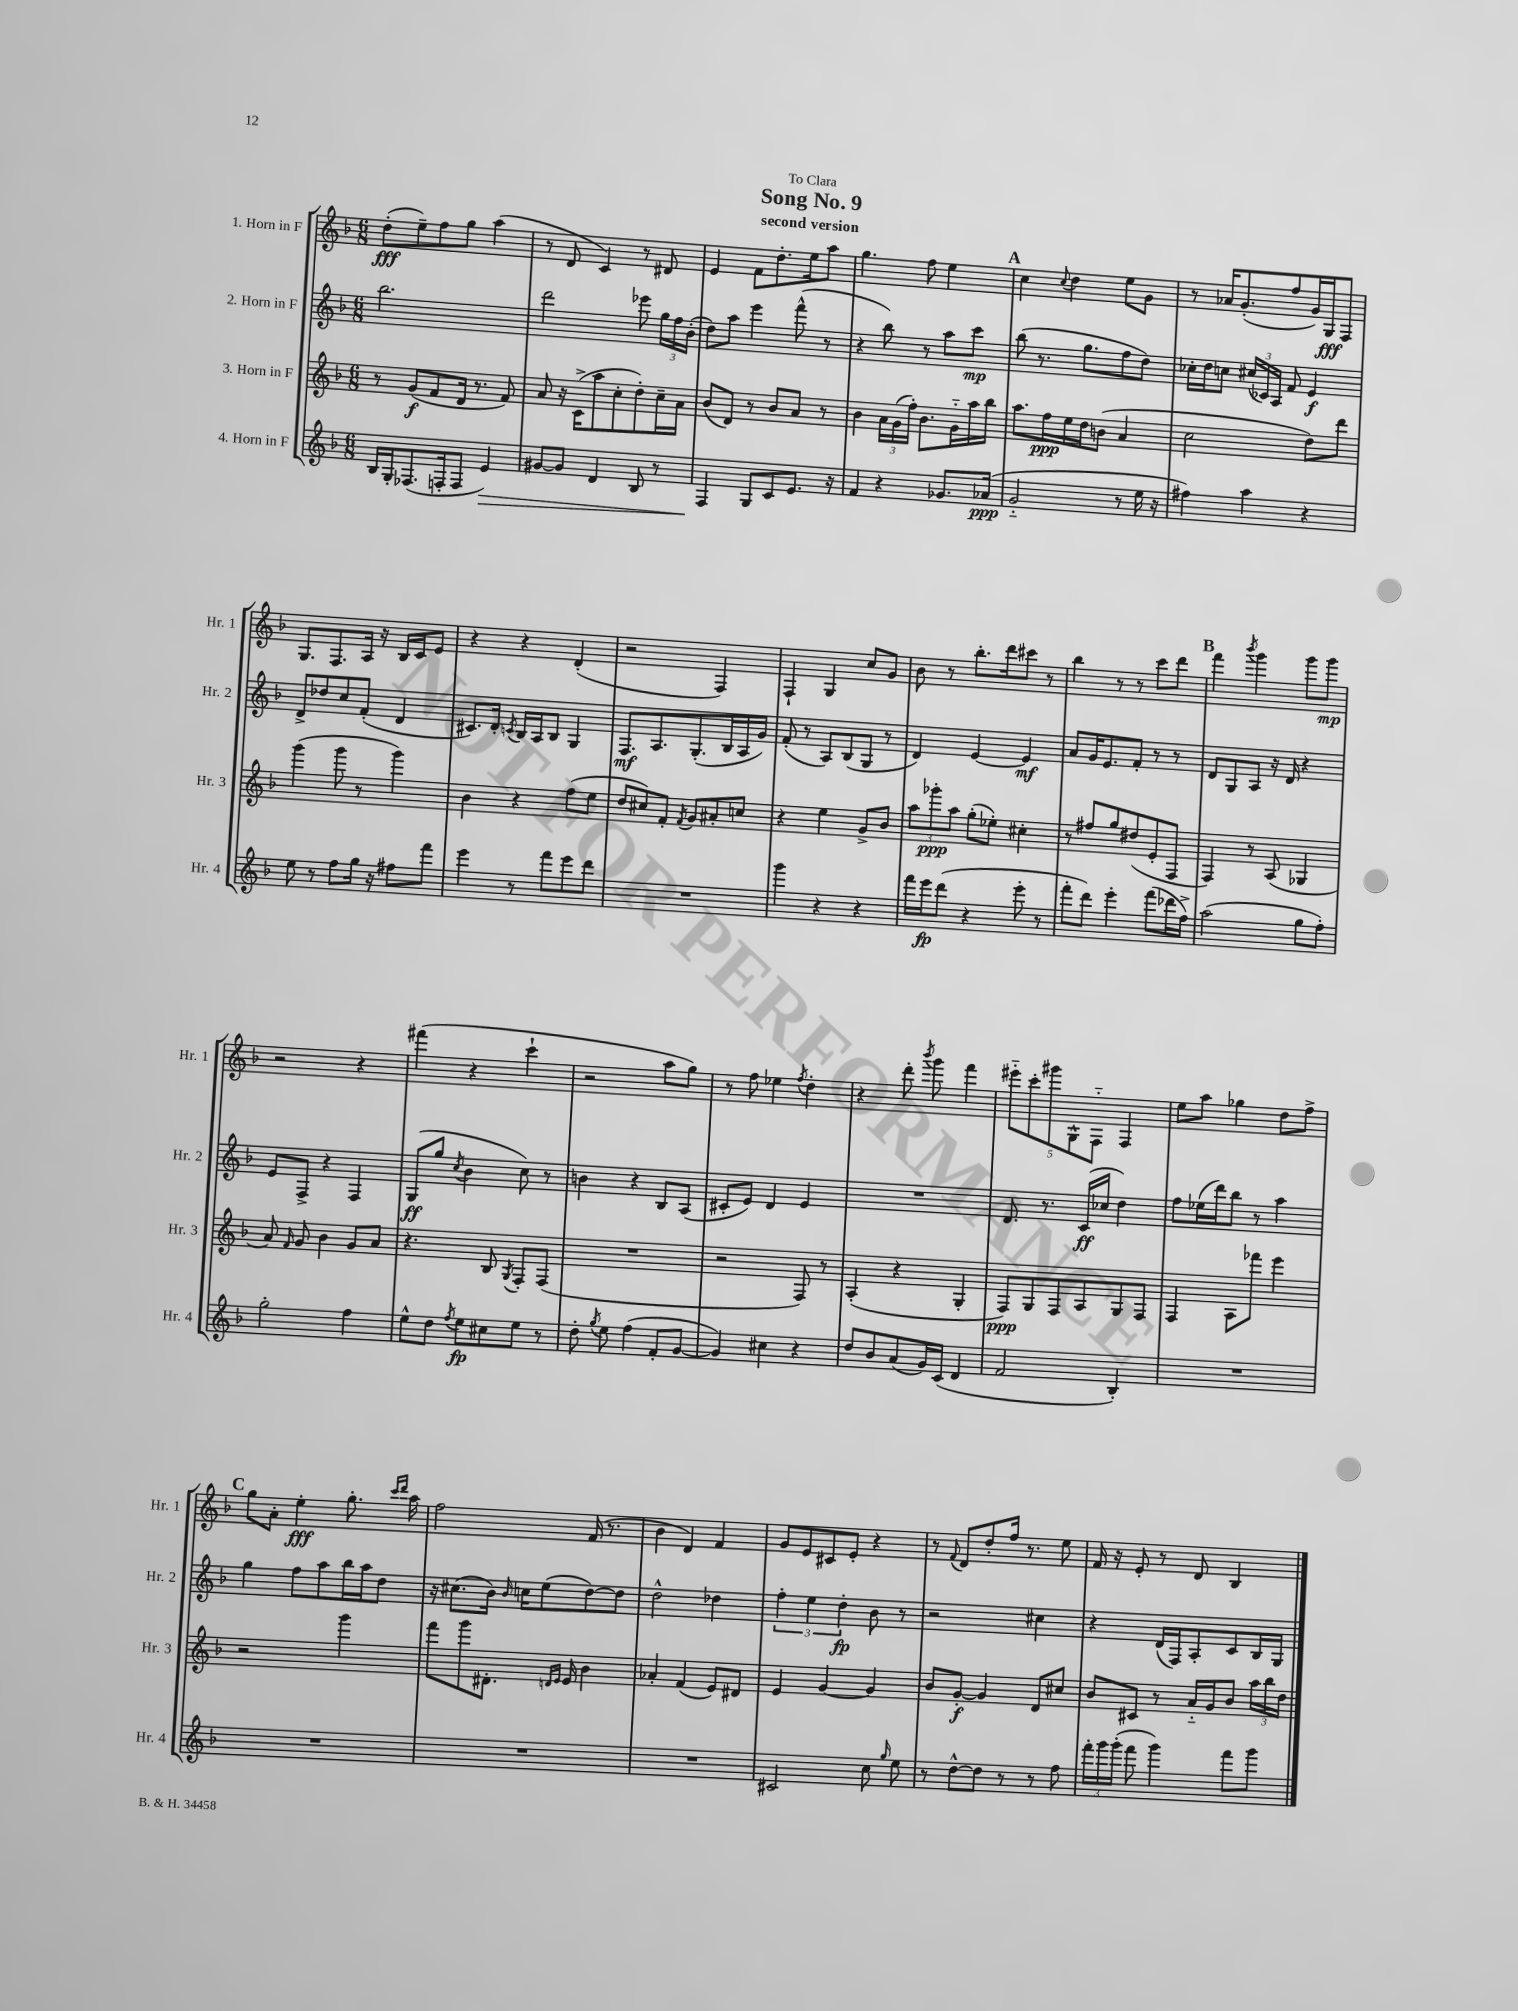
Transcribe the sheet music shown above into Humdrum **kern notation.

**kern	**dynam	**kern	**dynam	**kern	**dynam	**kern	**dynam
*part4	*part4	*part3	*part3	*part2	*part2	*part1	*part1
*staff4	*staff4	*staff3	*staff3	*staff2	*staff2	*staff1	*staff1
*I"4. Horn in F	*	*I"3. Horn in F	*	*I"2. Horn in F	*	*I"1. Horn in F	*
*I'Hr. 4	*	*I'Hr. 3	*	*I'Hr. 2	*	*I'Hr. 1	*
*clefG2	*	*clefG2	*	*clefG2	*	*clefG2	*
*k[b-]	*	*k[b-]	*	*k[b-]	*	*k[b-]	*
*M6/8	*	*M6/8	*	*M6/8	*	*M6/8	*
=1	=1	=1	=1	=1	=1	=1	=1
16B-/LL	.	8r	.	2.bb-\	.	(8dd'\L	fff
16G'/J	.	.	.	.	.	.	.
(8.F-X/	.	(8g/L	f	.	.	8ee~\)	.
.	.	8f/	.	.	.	8ff\	.
16Fn'/k	.	.	.	.	.	.	.
8F/J	.	16d/Jk	.	.	.	8gg\J	.
.	.	8.r	.	.	.	.	.
!	!LO:HP:b	!	!	!	!	!	!
4e/)	>	.	.	.	.	(4aa\	.
.	.	8f/)	.	.	.	.	.
=2	=2	=2	=2	=2	=2	=2	=2
[8g#X/L	.	8a/	.	2ddd\	.	8r	.
8g#/J]	.	16r	.	.	.	8d/	.
.	.	(16c^\KL	.	.	.	.	.
4d/	.	8aa\	.	.	.	4c/)	.
.	.	8cc'\	.	.	.	.	.
8B-/	.	8dd'\)	.	8eee-X\	.	8r	.
8r	.	16cc~\L	.	24gg\LL	.	8d#X/	.
.	.	.	.	24ff\	.	.	.
.	.	16a\JJ	.	.	.	.	.
.	.	.	.	(24b-'\JJ	.	.	.
=3	=3	=3	=3	=3	=3	=3	=3
4F/	.	(8b-/L	.	8dd\L)	.	4e/	.
.	.	8d/J)	.	8aa\J	.	.	.
8G/L	]	8r	.	4eee\	.	8f\L	.
8c/	.	8b-/L	.	.	.	8.dd'\	.
8.e/J	.	8a/J	.	(8fff^^\	.	.	.
.	.	.	.	.	.	16ee\k	.
.	.	8r	.	8r	.	8aa\J	.
16r	.	.	.	.	.	.	.
=4	=4	=4	=4	=4	=4	=4	=4
4f/	.	4b-\	.	4r	.	4.gg\	.
4r	.	24a\LL	.	8bb-\)	.	.	.
.	.	(24g\	.	.	.	.	.
.	.	24ff'\JJ)	.	.	.	.	.
.	.	8.b-\L	.	8r	.	8ff\	.
8.g-X/L	.	.	.	8aa\L	.	4ee\	.
.	.	16g\L	.	.	.	.	.
.	.	16aa\	.	8ccc\J	mp	.	.
(16a-X/Jk	ppp	16bb-\JJ	.	.	.	.	.
!!LO:REH:place=s1:t=A
=5	=5	=5	=5	=5	=5	=5	=5
2g/	.	8.aa\L	.	(8bb-\	.	4cc\	.
.	.	.	.	8.r	.	.	.
.	.	16ff\L	ppp	.	.	.	.
.	.	.	.	.	.	8qqcc/	.
.	.	16ee\	.	.	.	4dd\	.
.	.	16dd\J	.	8.gg\L	.	.	.
.	.	(8bn\J	.	.	.	.	.
8r	.	4a/	.	8ff\	.	8ee\L	.
16ee\	.	.	.	8dd\J)	.	8g\J	.
16r	.	.	.	.	.	.	.
=6	=6	=6	=6	=6	=6	=6	=6
4ff#X\)	.	2cc\	.	16cc-X'\LL	.	8r	.
.	.	.	.	16dd\J	.	.	.
.	.	.	.	8ccn\J	.	16a-X/KL	.
.	.	.	.	.	.	(8.g'/	.
4aa\	.	.	.	(24cc#X/LL	.	.	.
.	.	.	.	24c-X/)	.	.	.
.	.	.	.	24A/JJ	.	.	.
.	.	.	.	8f/	.	8ff/	.
4r	.	8dd\L)	.	4e/	f	16g/L)	.
.	.	.	.	.	.	16G/J	fff
.	.	8ddd\J	.	.	.	8F/J	.
!!LO:LB:g=z
=7	=7	=7	=7	=7	=7	=7	=7
8ee\	.	(4ggg\	.	8d^/L	.	8.G/L	.
8r	.	.	.	8dd-X/	.	.	.
.	.	.	.	.	.	8.F/	.
8ff\L	.	8ggg\	.	8cc/	.	.	.
16gg\Jk	.	8r	.	(8f'/J	.	16A/Jk	.
16r	.	.	.	.	.	16r	.
8ff#X\L	.	4ggg\)	.	4d/	.	16B-/LL	.
.	.	.	.	.	.	16c/J	.
8fff\J	.	.	.	.	.	8e/J	.
=8	=8	=8	=8	=8	=8	=8	=8
4eee\	.	4b-\	.	8.c#X/L)	.	4r	.
.	.	.	.	16d'/Jk	.	.	.
.	.	.	.	8qcn/	.	.	.
8r	.	4r	.	16B-/LL	.	4r	.
.	.	.	.	16A/J	.	.	.
8fff\L	.	.	.	8B-/J	.	.	.
8eee\	.	(8ff\L	.	4G/	.	(4d'/	.
8ddd\J	.	8ee\J	.	.	.	.	.
=9	=9	=9	=9	=9	=9	=9	=9
2.r	.	8dd/L	.	8.F/L	mf	2r	.
.	.	8cc#X/)	.	.	.	.	.
.	.	.	.	8.A/	.	.	.
.	.	8f'/J	.	.	.	.	.
.	.	8qf/	.	.	.	.	.
.	.	8g/L	.	(8.G'/	.	.	.
.	.	8a#X'/	.	.	.	4F/)	.
.	.	.	.	16B-/L	.	.	.
.	.	8ccn/J	.	16A/	.	.	.
.	.	.	.	16g/JJ)	.	.	.
=10	=10	=10	=10	=10	=10	=10	=10
4ggg\	.	4r	.	(8f'/	.	4F`/	.
.	.	.	.	8r	.	.	.
4r	.	4ee\	.	8A/L)	.	4G/	.
.	.	.	.	(8B-/	.	.	.
4r	.	8g^/L	.	8G/J	.	8cc/L	.
.	.	8b-/J	.	8r	.	8g/J	.
=11	=11	=11	=11	=11	=11	=11	=11
16fff\LL	.	12aa\L	.	4d/)	.	8b-\	.
16eee\J	fp	.	.	.	.	.	.
.	.	12ggg-X'\	ppp	.	.	.	.
(8ddd\J	.	.	.	.	.	8r	.
.	.	12aa\J	.	.	.	.	.
4r	.	(8gg'\L	.	[4e/	.	8.bb-'\L	.
.	.	8ee-X'\J)	.	.	.	.	.
.	.	.	.	.	.	16ddd\k	.
8eee'\	.	4cc#X'\	.	4e/]	mf	8ccc#X\J	.
8r	.	.	.	.	.	8r	.
=12	=12	=12	=12	=12	=12	=12	=12
8fff'\L	.	8r	.	8a/L	.	4bb-\	.
8ddd\J)	.	8ff#X/L	.	16g/K	.	.	.
.	.	.	.	8.e/	.	.	.
4eee'\	.	8gg/	.	.	.	8r	.
.	.	(8dd#X/	.	8f'/J	.	8r	.
(8fff\L	.	8e'/	.	8r	.	8ccc\L	.
16ddd-X\L	.	8F/J	.	8r	.	8ddd\J	.
16ff^\JJ)	.	.	.	.	.	.	.
!!LO:REH:place=s1:t=B
=13	=13	=13	=13	=13	=13	=13	=13
(2aa\	.	4F/)	.	8d/L	.	4fff\	.
.	.	.	.	8G/	.	.	.
.	.	.	.	.	.	8qbbb-/	.
.	.	8r	.	8A/J	.	4ggg\	.
.	.	(8A/	.	16r	.	.	.
.	.	.	.	16d/	.	.	.
8gg\L	.	4G-X/	.	4r	.	8ggg\L	.
8ff'\J)	.	.	.	.	.	8ggg\J	mp
!!LO:LB:g=z
=14	=14	=14	=14	=14	=14	=14	=14
2gg'\	.	8a/)	.	8e/L	.	2r	.
.	.	16qqf/	.	.	.	.	.
.	.	8g/	.	8F^/J	.	.	.
.	.	4b-\	.	4r	.	.	.
4ff\	.	8g/L	.	4F/	.	4r	.
.	.	8a/J	.	.	.	.	.
=15	=15	=15	=15	=15	=15	=15	=15
8ee^^\L	.	4.r	.	(8G/L	ff	(4fff#X\	.
8dd\J	.	.	.	8gg/J	.	.	.
8qff/	.	.	.	8qcc/	.	.	.
8ee\L	fp	.	.	4b-\	.	4r	.
8cc#X\	.	8B-/	.	.	.	.	.
.	.	8qG/	.	.	.	.	.
8ee\J	.	8F'/L	.	8cc\)	.	4ccc`\	.
8r	.	(8F/J	.	8r	.	.	.
=16	=16	=16	=16	=16	=16	=16	=16
8dd'\	.	2.r	.	4bn\	.	2r	.
8qgg/	.	.	.	.	.	.	.
8ee\	.	.	.	.	.	.	.
(4ff\	.	.	.	4r	.	.	.
8f'/L	.	.	.	8B-/L	.	8aa\L	.
[8g/J	.	.	.	(8A/J	.	8gg\J)	.
=17	=17	=17	=17	=17	=17	=17	=17
4g/])	.	2r	.	8c#X'/L	.	8r	.
.	.	.	.	8e/J)	.	8ff\	.
4cc#X\	.	.	.	4d/	.	4ee-X\	.
.	.	.	.	.	.	8qff/	.
4r	.	8F/)	.	4e/	.	4dd'\	.
.	.	8r	.	.	.	.	.
=18	=18	=18	=18	=18	=18	=18	=18
8dd/L	.	(4A'/	.	2.r	.	4r	.
8b-/	.	.	.	.	.	.	.
(8a/	.	4r	.	.	.	8ddd'\	.
.	.	.	.	.	.	8qbbb-/	.
16g/L)	.	.	.	.	.	8ggg\	.
(16c/JJ	.	.	.	.	.	.	.
4d/	.	4G'/	.	.	.	4fff\	.
=19	=19	=19	=19	=19	=19	=19	=19
2f/	.	8F/L)	ppp	8.d/	.	10eee#X\L	.
.	.	.	.	.	.	10ccc'\	.
.	.	8G/	.	.	.	.	.
.	.	.	.	8.r	.	.	.
.	.	.	.	.	.	10ggg#X\	.
.	.	8F/	.	.	.	.	.
.	.	.	.	.	.	10G^^\	.
.	.	8A/	.	(16c/LL	ff	.	.
.	.	.	.	.	.	10F\J	.
.	.	.	.	16cc-X/JJ	.	.	.
4B-'/)	.	8G/	.	4dd\)	.	4F/	.
.	.	8F/J	.	.	.	.	.
=20	=20	=20	=20	=20	=20	=20	=20
2.r	.	4F/	.	8ff\L	.	8ee\L	.
.	.	.	.	(16ee-X\L	.	8aa\J	.
.	.	.	.	16ddd\J)	.	.	.
.	.	8A\L	.	8bb-\J	.	4gg-X\	.
.	.	8fff-X\J	.	8r	.	.	.
.	.	4eee\	.	4aa\	.	8dd\L	.
.	.	.	.	.	.	8ff^\J	.
!!LO:LB:g=z
!!LO:REH:place=s1:t=C
=21	=21	=21	=21	=21	=21	=21	=21
2.r	.	2r	.	4gg\	.	8gg\L	.
.	.	.	.	.	.	8a'\J	.
.	.	.	.	8ff\L	.	4ee'\	fff
.	.	.	.	8aa\	.	.	.
.	.	4ggg\	.	16bb-\L	.	8.gg'\	.
.	.	.	.	16aa\J	.	.	.
.	.	.	.	8dd\J	.	.	.
.	.	.	.	.	.	16qqccc/LL	.
.	.	.	.	.	.	16qqddd/JJ	.
.	.	.	.	.	.	16aa\	.
=22	=22	=22	=22	=22	=22	=22	=22
2.r	.	8fff\L	.	16r	.	2ff\	.
.	.	.	.	(8.cc#X\L	.	.	.
.	.	8ggg\	.	.	.	.	.
.	.	8.d#X'\J	.	16b-\Jk)	.	.	.
.	.	.	.	16qqb-/	.	.	.
.	.	.	.	16ccn\KL	.	.	.
.	.	.	.	(8ee\	.	.	.
.	.	16qqdn/LL	.	.	.	.	.
.	.	16qqe/JJ	.	.	.	.	.
.	.	16e/	.	.	.	.	.
.	.	4b-\	.	[8dd\)	.	(16f/	.
.	.	.	.	.	.	8.r	.
.	.	.	.	8dd\J]	.	.	.
=23	=23	=23	=23	=23	=23	=23	=23
2.r	.	4a-X'/	.	2dd^^\	.	4b-\	.
.	.	(4f/	.	.	.	4d/)	.
.	.	8e/L)	.	4dd-X\	.	4f/	.
.	.	8d#X/J	.	.	.	.	.
=24	=24	=24	=24	=24	=24	=24	=24
2c#X/	.	4e/	.	6ff'\	.	8g/L	.
.	.	.	.	.	.	8e/	.
.	.	.	.	6ee\	.	.	.
.	.	[4g/	.	.	.	8c#X/	.
.	.	.	.	6dd'\	fp	.	.
.	.	.	.	.	.	8e'/J	.
8cc\	.	4g/]	.	8b-\	.	4r	.
16qqgg/	.	.	.	.	.	.	.
8ee\	.	.	.	8r	.	.	.
=25	=25	=25	=25	=25	=25	=25	=25
8r	.	8b-/L	.	2r	.	8r	.
.	.	.	.	.	.	8qqf/	.
[8dd^^\L	.	[8g'/J	f	.	.	8d/L	.
8dd\J]	.	4g/]	.	.	.	8dd'/	.
8r	.	.	.	.	.	16ff/Jk	.
.	.	.	.	.	.	8.r	.
8r	.	8d/L	.	4cc#X\	.	.	.
8ff\	.	8cc#X/J	.	.	.	8ee\	.
=26	=26	=26	=26	=26	=26	=26	=26
24fff'\LL	.	8b-/L	.	4r	.	16f/	.
24ggg\	.	.	.	.	.	.	.
.	.	.	.	.	.	16r	.
(24ggg'\JJ	.	.	.	.	.	.	.
8fff\	.	8c#X/J	.	.	.	8e'/	.
4ggg\)	.	8r	.	(16d/LL	.	8r	.
.	.	.	.	16F/J)	.	.	.
.	.	16a/LL	.	8A'/	.	8d/	.
.	.	16g/J	.	.	.	.	.
8fff\L	.	8b-/J	.	8c/	.	4B-/	.
8ggg\J	.	24aa\LL	.	16B-/L	.	.	.
.	.	24bb-\	.	.	.	.	.
.	.	.	.	16G/JJ	.	.	.
.	.	24dd\JJ	.	.	.	.	.
==	==	==	==	==	==	==	==
*-	*-	*-	*-	*-	*-	*-	*-
